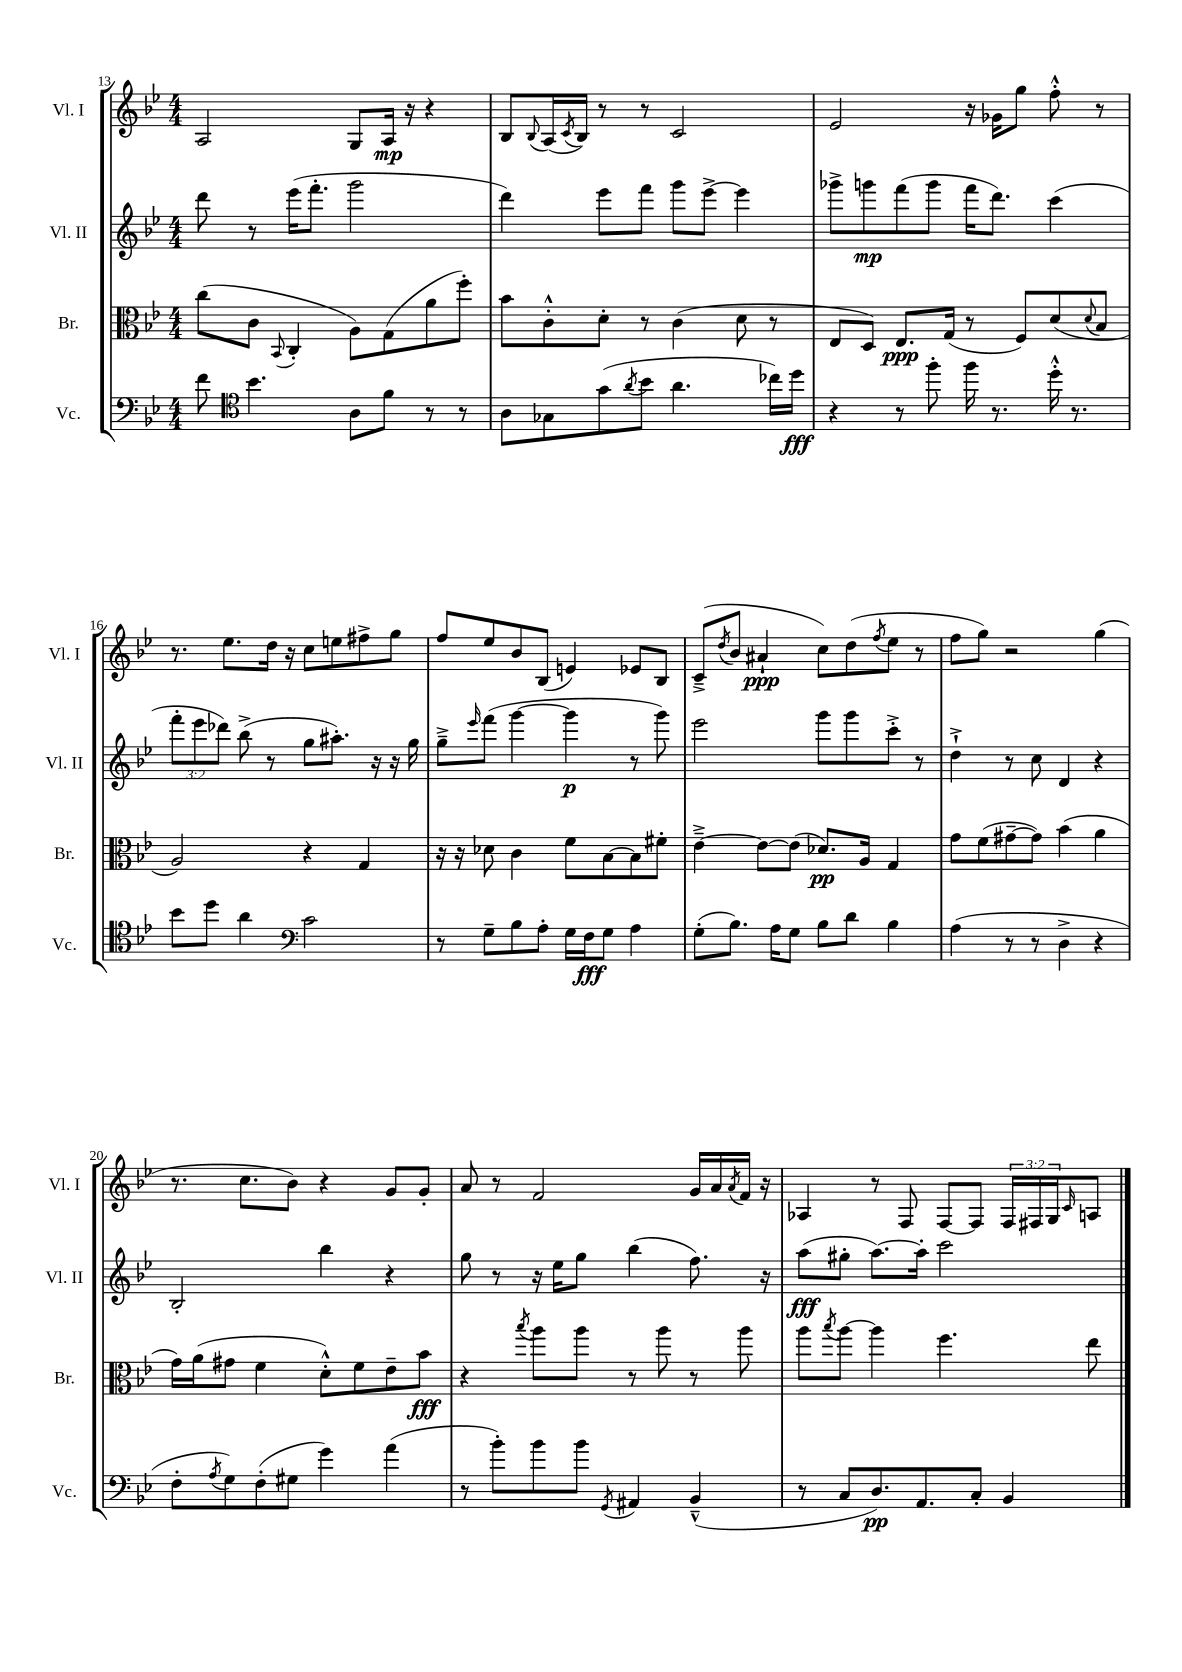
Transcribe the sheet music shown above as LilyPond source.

<<
\new StaffGroup <<
\new Staff = "s0" \with { instrumentName = "Vl. I" shortInstrumentName = "Vl. I" } {
    \clef treble \key bes \major \numericTimeSignature \time 4/4 \override Staff.TupletNumber.text = #tuplet-number::calc-fraction-text
    a2 g8 a16\mp r16 r4 |
    bes8 \appoggiatura { bes8 } a16( \acciaccatura { c'8 } bes16) r8 r8 c'2 |
    ees'2 r16 ges'16 g''8 f''8-.-^ r8 |
    r8. ees''8. d''16 r16 c''8 e''8 fis''8-> g''8 |
    f''8 ees''8 bes'8 bes8( e'4) ees'8 bes8 |
    c'8--->( \acciaccatura { d''8 } bes'8 ais'4-!\ppp c''8) d''8( \acciaccatura { f''8 } ees''8 r8 |
    f''8 g''8) r2 g''4( |
    r8. c''8. bes'8) r4 g'8 g'8-. |
    a'8 r8 f'2 g'16 a'16 \acciaccatura { a'8 } f'16 r16 |
    aes4 r8 f8 f8~ f8 \tuplet 3/2 { f16 fis16 g16 } \grace { c'16 } a8 \bar "|." |
}
\new Staff = "s1" \with { instrumentName = "Vl. II" shortInstrumentName = "Vl. II" } {
    \clef treble \key bes \major \numericTimeSignature \time 4/4 \override Staff.TupletNumber.text = #tuplet-number::calc-fraction-text
    d'''8 r8 ees'''16( f'''8.-. g'''2 |
    d'''4) ees'''8 f'''8 g'''8 ees'''8~-> ees'''4 |
    ges'''8-> g'''8\mp f'''8( g'''8 f'''16 d'''8.) c'''4( |
    \tuplet 3/2 { f'''8-. ees'''8 des'''8) } bes''8->( r8 g''8 ais''8.-.) r16 r16 g''16 |
    g''8---> \grace { ees'''16 } f'''8( g'''4~ g'''4\p r8 g'''8) |
    ees'''2 g'''8 g'''8 c'''8-.-> r8 |
    d''4-!-> r8 c''8 d'4 r4 |
    bes2-. bes''4 r4 |
    g''8 r8 r16 ees''16 g''8 bes''4( f''8.) r16 |
    a''8\fff( gis''8-. a''8.~) a''16-. c'''2 \bar "|." |
}
\new Staff = "s2" \with { instrumentName = "Br." shortInstrumentName = "Br." } {
    \clef alto \key bes \major \numericTimeSignature \time 4/4
    c''8( c'8 \appoggiatura { bes,8 } c4-. a8) g8( a'8 f''8-.) |
    bes'8 c'8-.-^ d'8-. r8 c'4( d'8 r8 |
    ees8 d8) ees8.\ppp g16( r8 f8) d'8( \appoggiatura { d'8 } bes8 |
    a2) r4 g4 |
    r16 r16 des'8 c'4 f'8 bes8~ bes8 fis'8-. |
    ees'4~---> ees'8~ ees'8( des'8.\pp) a16 g4 |
    g'8 f'8( gis'8~-- gis'8) bes'4( a'4 |
    g'16) a'16( gis'8 f'4 d'8-.-^) f'8 ees'8-- bes'8\fff |
    r4 \acciaccatura { bes''8 } a''8 a''8 r8 a''8 r8 a''8 |
    a''8 \acciaccatura { bes''8 } a''8~ a''4 f''4. ees''8 \bar "|." |
}
\new Staff = "s3" \with { instrumentName = "Vc." shortInstrumentName = "Vc." } {
    \clef bass \key bes \major \numericTimeSignature \time 4/4
    f'8 \clef tenor bes'4. a8 f'8 r8 r8 |
    a8 ges8 g'8( \acciaccatura { a'8 } bes'8 a'4. ces''16) d''16\fff |
    r4 r8 f''8-. f''16 r8. d''16-.-^ r8. |
    bes'8 d''8 a'4 \clef bass c'2 |
    r8 g8-- bes8 a8-. g16 f16\fff g8 a4 |
    g8-.( bes8.) a16 g8 bes8 d'8 bes4 |
    a4( r8 r8 d4-> r4 |
    f8-. \acciaccatura { a8 } g8) f8-.( gis8 g'4) a'4( |
    r8 bes'8-.) bes'8 bes'8 \acciaccatura { g,8 } ais,4 bes,4---^( |
    r8 c8 d8.\pp) a,8. c8-. bes,4 \bar "|." |
}
>>
>>
\layout { \context { \Score currentBarNumber = #13 } }
